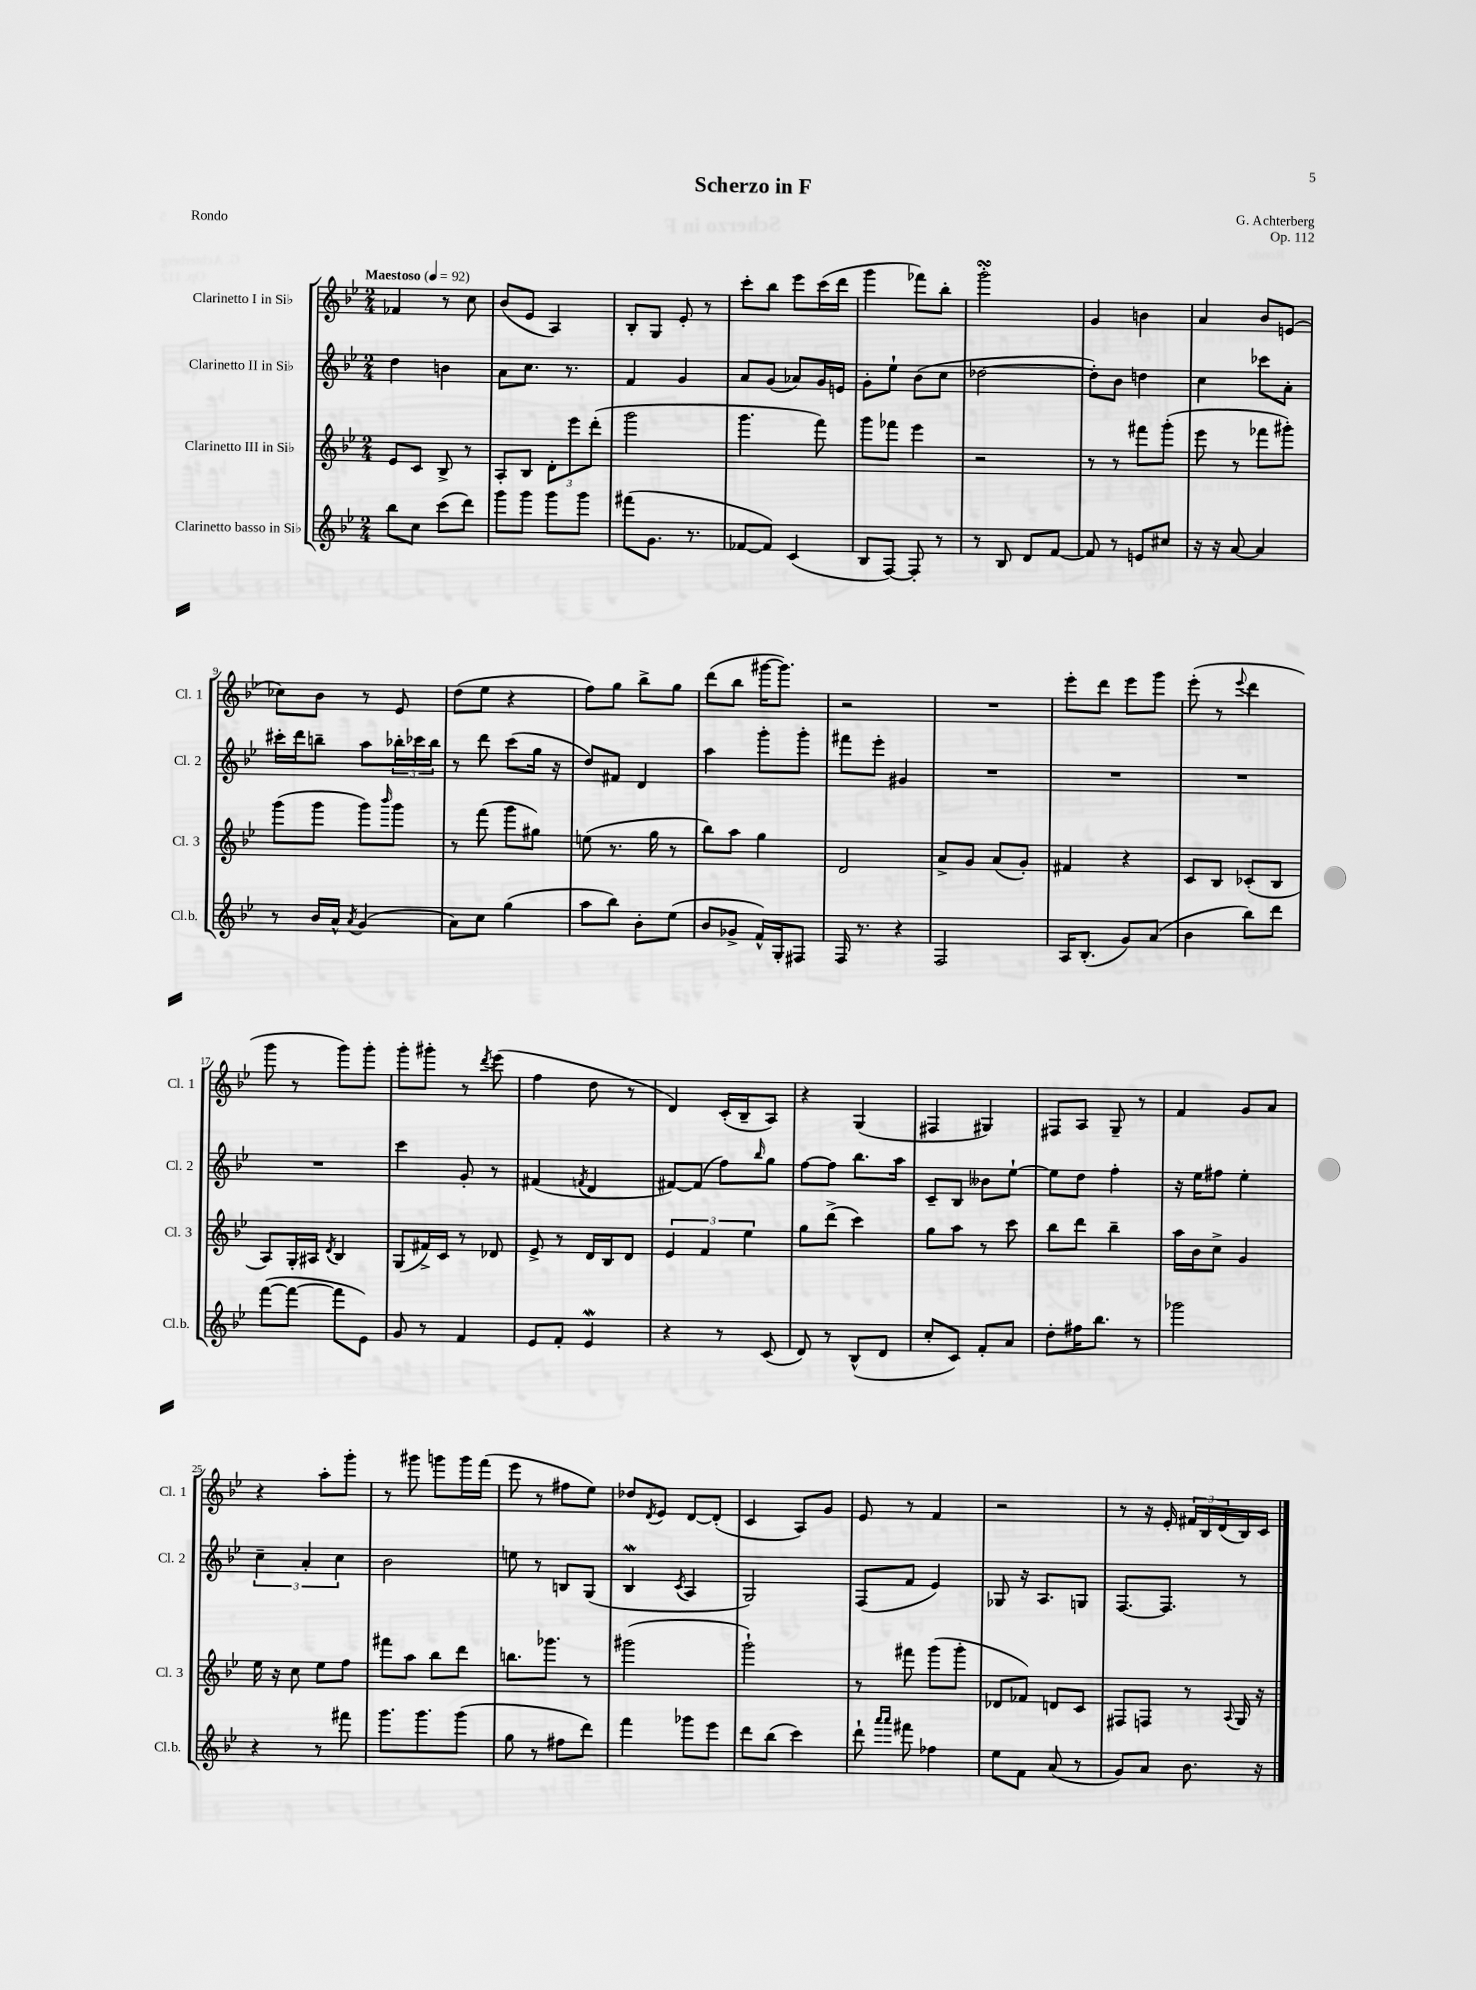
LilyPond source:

\header { title = "Scherzo in F" composer = "G. Achterberg" opus = "Op. 112" piece = "Rondo" }
<<
\new StaffGroup <<
\new Staff = "s0" \with { instrumentName = "Clarinetto I in Sib" shortInstrumentName = "Cl. 1" } {
    \clef treble \key bes \major \numericTimeSignature \time 2/4 \tempo "Maestoso" 4 = 92
    fes'4 r8 c''8 |
    bes'8( ees'8 a4) |
    bes8-. g8 ees'8-. r8 |
    c'''8-. bes''8 ees'''8 c'''16( d'''16 |
    g'''4 fes'''8) bes''8-. |
    g'''2-.\turn |
    g'4 b'4 |
    a'4 bes'8 e'8( |
    ces''8) bes'8 r8 ees'8 |
    d''8( ees''8 r4 |
    f''8) g''8 bes''8-> g''8 |
    d'''8( bes''8 gis'''16~ gis'''8.) |
    r2 |
    R2 |
    ees'''8-. d'''8 ees'''8 g'''8 |
    ees'''8-.( r8 \appoggiatura { ees'''8 } d'''4 |
    g'''8 r8 g'''8) g'''8-. |
    g'''8-. gis'''8-. r8 \acciaccatura { d'''8 } ees'''8( |
    f''4 d''8 r8 |
    d'4) c'16-.( bes16-- a8) |
    r4 g4( |
    fis4 gis4) |
    fis8 a8 g8-- r8 |
    f'4 g'8 a'8 |
    r4 a''8-. g'''8-. |
    r8 gis'''8 g'''8 g'''16 f'''16( |
    ees'''8 r8 fis''8 ees''8) |
    des''8 \acciaccatura { d'8 } ees'8 d'8~ d'8-.( |
    c'4 a8) g'8 |
    ees'8 r8 f'4 |
    r2 |
    r8 r16 ees'16-. \tuplet 3/2 { fis'16 bes16 d'16( } bes16) c'16 \bar "|." |
}
\new Staff = "s1" \with { instrumentName = "Clarinetto II in Sib" shortInstrumentName = "Cl. 2" } {
    \clef treble \key bes \major \numericTimeSignature \time 2/4
    d''4 b'4 |
    a'8 c''8. r8. |
    f'4 g'4 |
    a'8 g'8( aes'8) g'16 e'16 |
    g'8-. ees''8-! bes'8( c''8 |
    des''2~ |
    des''8-.) bes'8 d''4 |
    c''4 ces'''8 a'8-. |
    cis'''16-. d'''16 b''8-- a''8 \tuplet 3/2 { bes''16-. ces'''16 bes''16 } |
    r8 d'''8 c'''8( g''16 r16 |
    d''8) fis'8 d'4 |
    a''4 g'''8-. g'''8-. |
    fis'''8 ees'''8-. gis'4 |
    R2 |
    R2 |
    R2 |
    R2 |
    c'''4 g'8-. r8 |
    fis'4( \acciaccatura { f'8 } d'4 |
    fis'8~) fis'8( f''8) \grace { bes''16 } g''8 |
    f''8~ f''8 bes''8. a''16 |
    c'8-- bes8 beses'8 ees''8~-! |
    ees''8 d''8 f''4-. |
    r16 ees''16 fis''8 ees''4-. |
    \tuplet 3/2 { c''4-- a'4-. c''4 } |
    bes'2 |
    e''8 r8 b8 g8( |
    bes4\mordent \acciaccatura { c'8 } a4 |
    g2) |
    f8( f'8 ees'4) |
    ges8 r16 a8. g8 |
    f8.~ f8. r8 \bar "|." |
}
\new Staff = "s2" \with { instrumentName = "Clarinetto III in Sib" shortInstrumentName = "Cl. 3" } {
    \clef treble \key bes \major \numericTimeSignature \time 2/4
    ees'8 c'8 bes8-> r8 |
    a8-. bes8 \tuplet 3/2 { d'8-. ees'''8 d'''8-.( } |
    g'''2 |
    g'''4. f'''8) |
    g'''8 fes'''8 ees'''4 |
    r2 |
    r8 r8 fis'''8 g'''8-.( |
    ees'''8 r8 fes'''8 gis'''8-.) |
    g'''8( g'''8 g'''8) \grace { bes'''16 } g'''8 |
    r8 f'''8( g'''8 gis''8) |
    e''8( r8. g''16 r8 |
    bes''8) a''8 g''4 |
    d'2 |
    a'8-> g'8 a'8( g'8-.) |
    fis'4 r4 |
    c'8 bes8 ces'8-.( bes8 |
    a8) g16-. ais16 \acciaccatura { d'8 } bes4 |
    g8( fis'16->) c'16 r8 des'8 |
    ees'8-> r8 d'16 bes16 d'8 |
    \tuplet 3/2 { ees'4 f'4 ees''4 } |
    g''8 d'''8->( c'''4) |
    g''8 a''8 r8 c'''8 |
    bes''8 d'''8 bes''4-- |
    a''16 bes'16 c''8-> g'4 |
    ees''16 r16 c''8 ees''8 f''8 |
    fis'''8 a''8 bes''8 d'''8 |
    b''8. ges'''8. r8 |
    gis'''2( |
    g'''2-!) |
    r8 fis'''8 g'''8( g'''8-. |
    des'8 fes'8) d'8 c'8 |
    fis8 f8 r8 \appoggiatura { a8 } g16 r16 \bar "|." |
}
\new Staff = "s3" \with { instrumentName = "Clarinetto basso in Sib" shortInstrumentName = "Cl.b." } {
    \clef treble \key bes \major \numericTimeSignature \time 2/4
    bes''8 c''8 c'''8( d'''8) |
    g'''8 g'''8 g'''8 g'''8 |
    fis'''8( g'8. r8. |
    fes'8~ fes'8) c'4( |
    bes8 f8~) f8-. r8 |
    r8 bes8 d'8 f'8~ |
    f'8 r8 e'8 cis''8 |
    r16 r16 a'8~ a'4 |
    r8 bes'16 a'16-^ \acciaccatura { a'8 } g'4( |
    a'8) c''8 g''4( |
    a''8 bes''8) bes'8-. ees''8( |
    bes'8 ges'8-> f'16-^) g16-. fis8 |
    f16 r8. r4 |
    f2 |
    a16 bes8.-.( g'8) a'8( |
    bes'4 bes''8) d'''8 |
    f'''8~( f'''8~ f'''8 ees'8) |
    g'8 r8 f'4 |
    ees'8 f'8-. ees'4\mordent |
    r4 r8 c'8( |
    d'8) r8 bes8-^( d'8 |
    c''8-. c'8) f'8-. a'8 |
    d''8-. fis''16 bes''8. r8 |
    ges'''2 |
    r4 r8 fis'''8 |
    g'''8. g'''8. g'''8( |
    g''8 r8 fis''8 d'''8) |
    f'''4 ges'''8 ees'''8 |
    d'''8 bes''8( c'''4) |
    d'''8-! \grace { a'''16 a'''16 } fis'''8 fes''4 |
    ees''8 f'8 a'8( r8 |
    g'8) a'8 bes'8. r16 \bar "|." |
}
>>
>>
